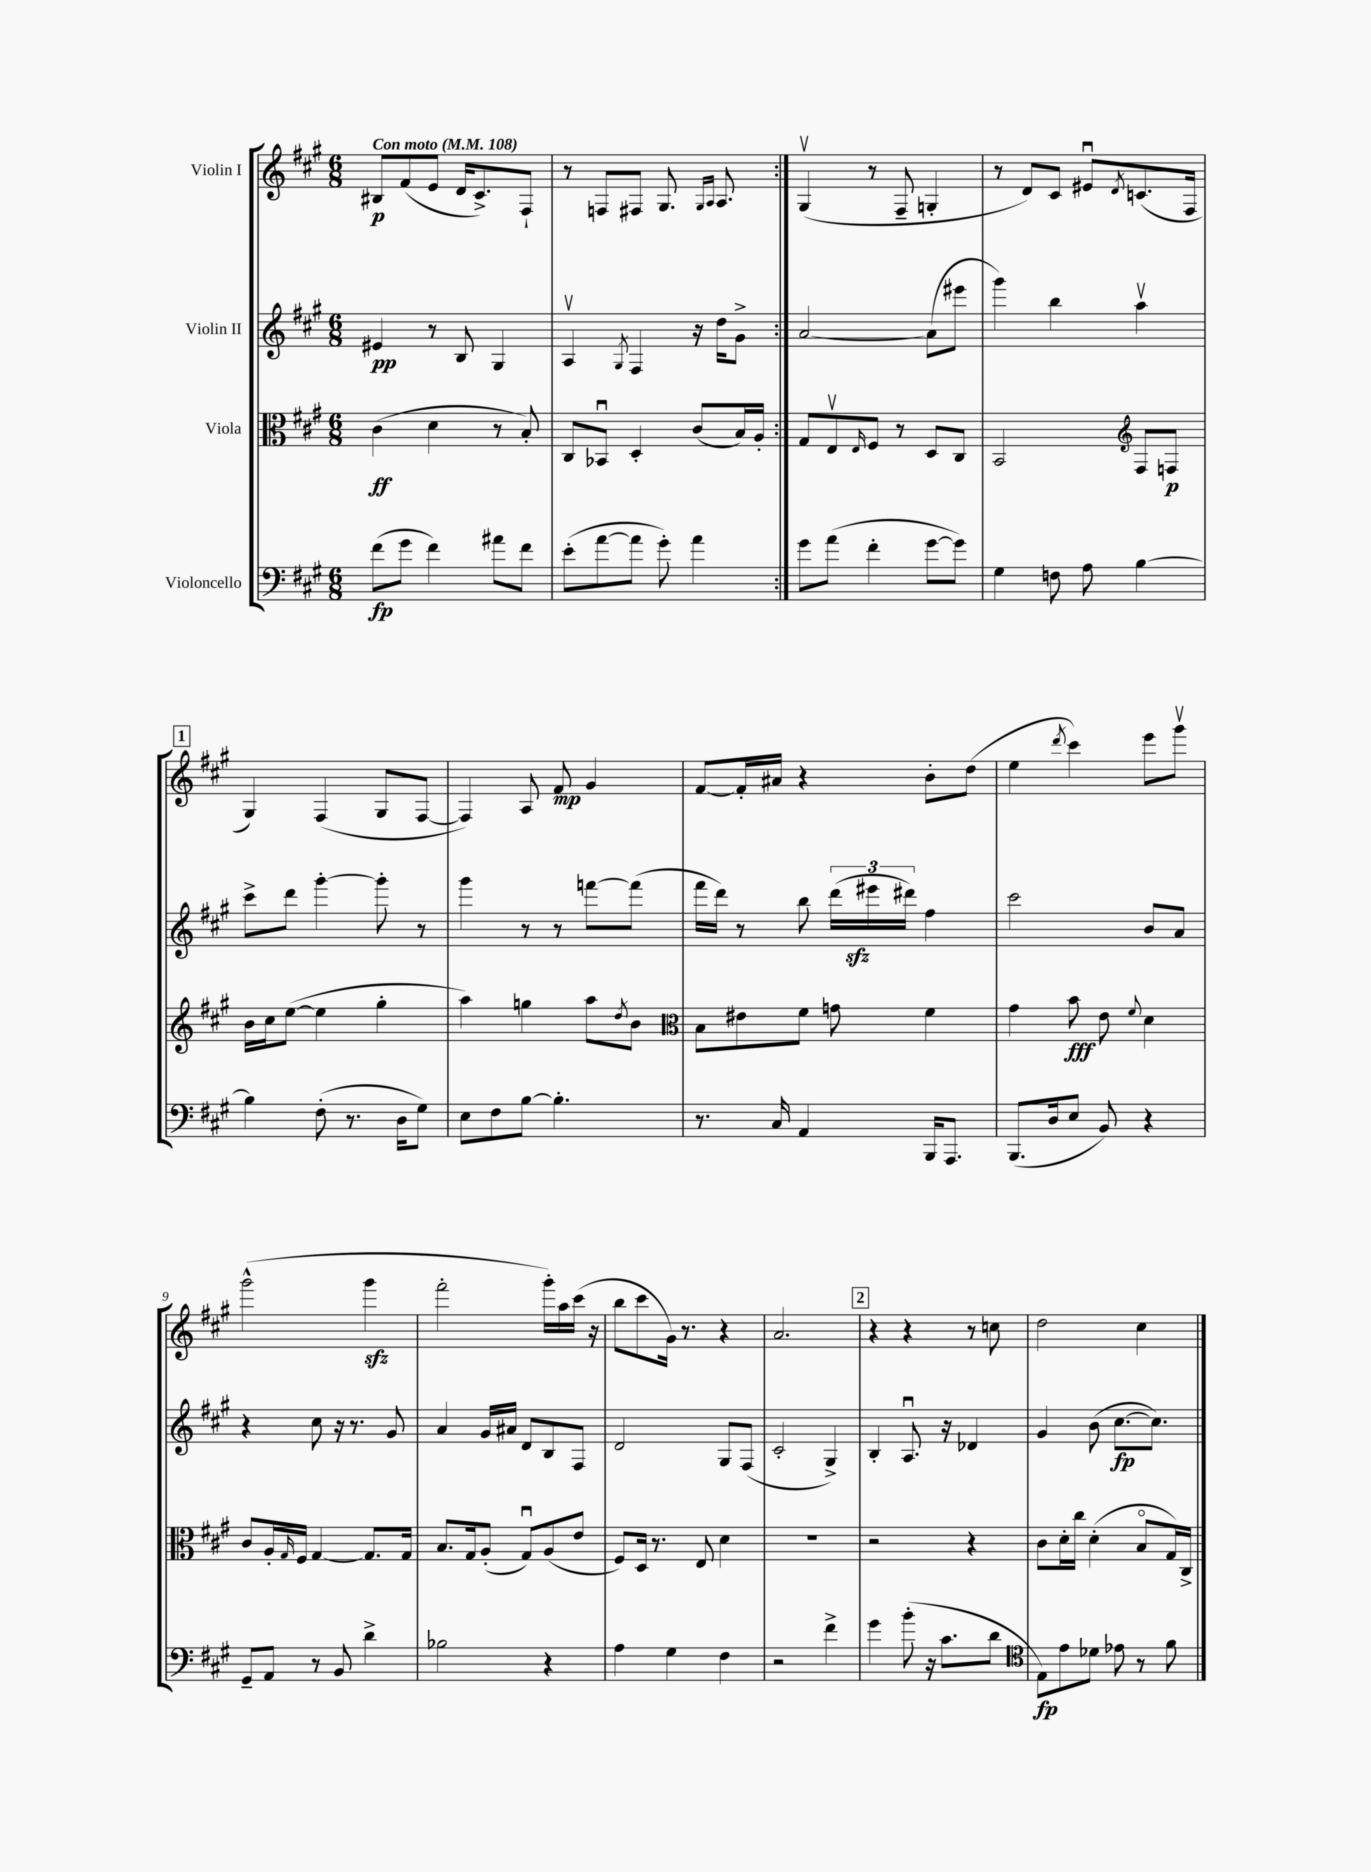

**kern	**kern	**kern	**kern
*staff4	*staff3	*staff2	*staff1
*clefF4	*clefC3	*clefG2	*clefG2
*k[f#c#g#]	*k[f#c#g#]	*k[f#c#g#]	*k[f#c#g#]
*M6/8	*M6/8	*M6/8	*M6/8
*MM108	*MM108	*MM108	*MM108
(8f#	(4c#	4e#	8B#
8g#	.	.	(8f#
4f#)	4d	8r	8e
.	.	8B	16d
.	.	.	8.c#^)
8a#	8r	4G#	.
8f#	8B')	.	8F#`
=	=	=	=
(8e'	8C#	4Av	8r
[8a	8BB-u	.	8F
.	.	8qG#	.
8a]	4D'	4F#	8F#
8g#')	.	.	8.G#
4a	(8c#	16r	.
.	.	.	16qqG#
.	.	.	16qqA
.	.	16dd	8.A
.	16B)	8g#^	.
.	16A'	.	.
=:|!	=:|!	=:|!	=:|!
8g#	8G#	[2a	(4G#v
(8a	8Ev	.	.
.	16qqE	.	.
4f#'	8F#	.	8r
.	8r	.	8F#~
[8g#	8D	(8a]	4G'
8g#])	8C#	8eee#	.
=	=	=	=
4G#	2BB	4ggg#)	8r
.	.	.	8d)
8F	.	4bb	8c#
8A	.	.	8e#u
*	*clefG2	*	*
.	.	.	8qd
[4B	8F#	4aav	(8.c
.	8F	.	.
.	.	.	16F#
=	=	=	=
4B]	16b	8ccc#^	4G#)
.	16cc#	.	.
.	([8ee	8ddd	.
(8F#'	4ee]	[4ggg#'	(4F#
8.r	.	.	.
.	4gg#'	8ggg#']	8G#
16D	.	.	.
8G#)	.	8r	[8F#
=	=	=	=
8E	4aa)	4ggg#	4F#])
8F#	.	.	.
[8B	4gg	8r	8A
4.B']	.	8r	8f#
.	8aa	[8fff	4g#
.	8qdd	.	.
.	8b	(8fff]	.
=	=	=	=
*	*clefC3	*	*
8.r	8B	16fff#	[8f#
.	.	16ddd)	.
.	8e#	8r	16f#']
16C#	.	.	16a#
4AA	8f#	8bb	4r
.	8g	(24ddd	.
.	.	24eee#	.
.	.	24ddd#)	.
16BBB	4f#	4ff#	8b'
8.AAA	.	.	.
.	.	.	(8dd
=	=	=	=
(8.BBB	4g#	2ccc#	4ee
16D	.	.	.
.	.	.	8qddd
8E	8b	.	4ccc#)
8BB)	8e	.	.
.	8qqf#	.	.
4r	4d	8b	8eee
.	.	8a	8ggg#v
=	=	=	=
8GG#~	8c#	4r	(2ggg#^^
8AA	16A'	.	.
.	16qqG#	.	.
.	16F#	.	.
8r	[4G#	8cc#	.
8BB	.	16r	.
.	.	8.r	.
4d^	8.G#]	.	4ggg#
.	.	8g#	.
.	16G#	.	.
=	=	=	=
2B-	8.B	4a	2fff#'
.	16G#	.	.
.	(8A'	16g#	.
.	.	16a#	.
.	8G#u)	8d	.
4r	(8A	8B	16ggg#')
.	.	.	16aa
.	8e	8F#	(16ccc#
.	.	.	16r
=	=	=	=
4A	8F#)	2d	8bb
.	16D	.	8ccc#
.	8.r	.	.
4G#	.	.	16g#)
.	.	.	8.r
.	8E	.	.
4F#	4d	8G#	4r
.	.	(8F#	.
=	=	=	=
2r	2.r	2c#'	2.a
4f#^	.	4G#^)	.
=	=	=	=
4g#	2r	4B'	4r
(8b'	.	8.Au	4r
16r	.	.	.
8.c#	.	16r	.
.	4r	4d-	8r
8d	.	.	8cc
=	=	=	=
*clefC4	*	*	*
8E)	8c#	4g#	2dd
8e	16d'	.	.
.	16cc#	.	.
8d-	(4d'	(8b	.
8e-	.	[8.cc#	.
8r	8Bo	.	4cc#
.	.	8.cc#])	.
8f#	16G#)	.	.
.	16C#^	.	.
==	==	==	==
*-	*-	*-	*-
